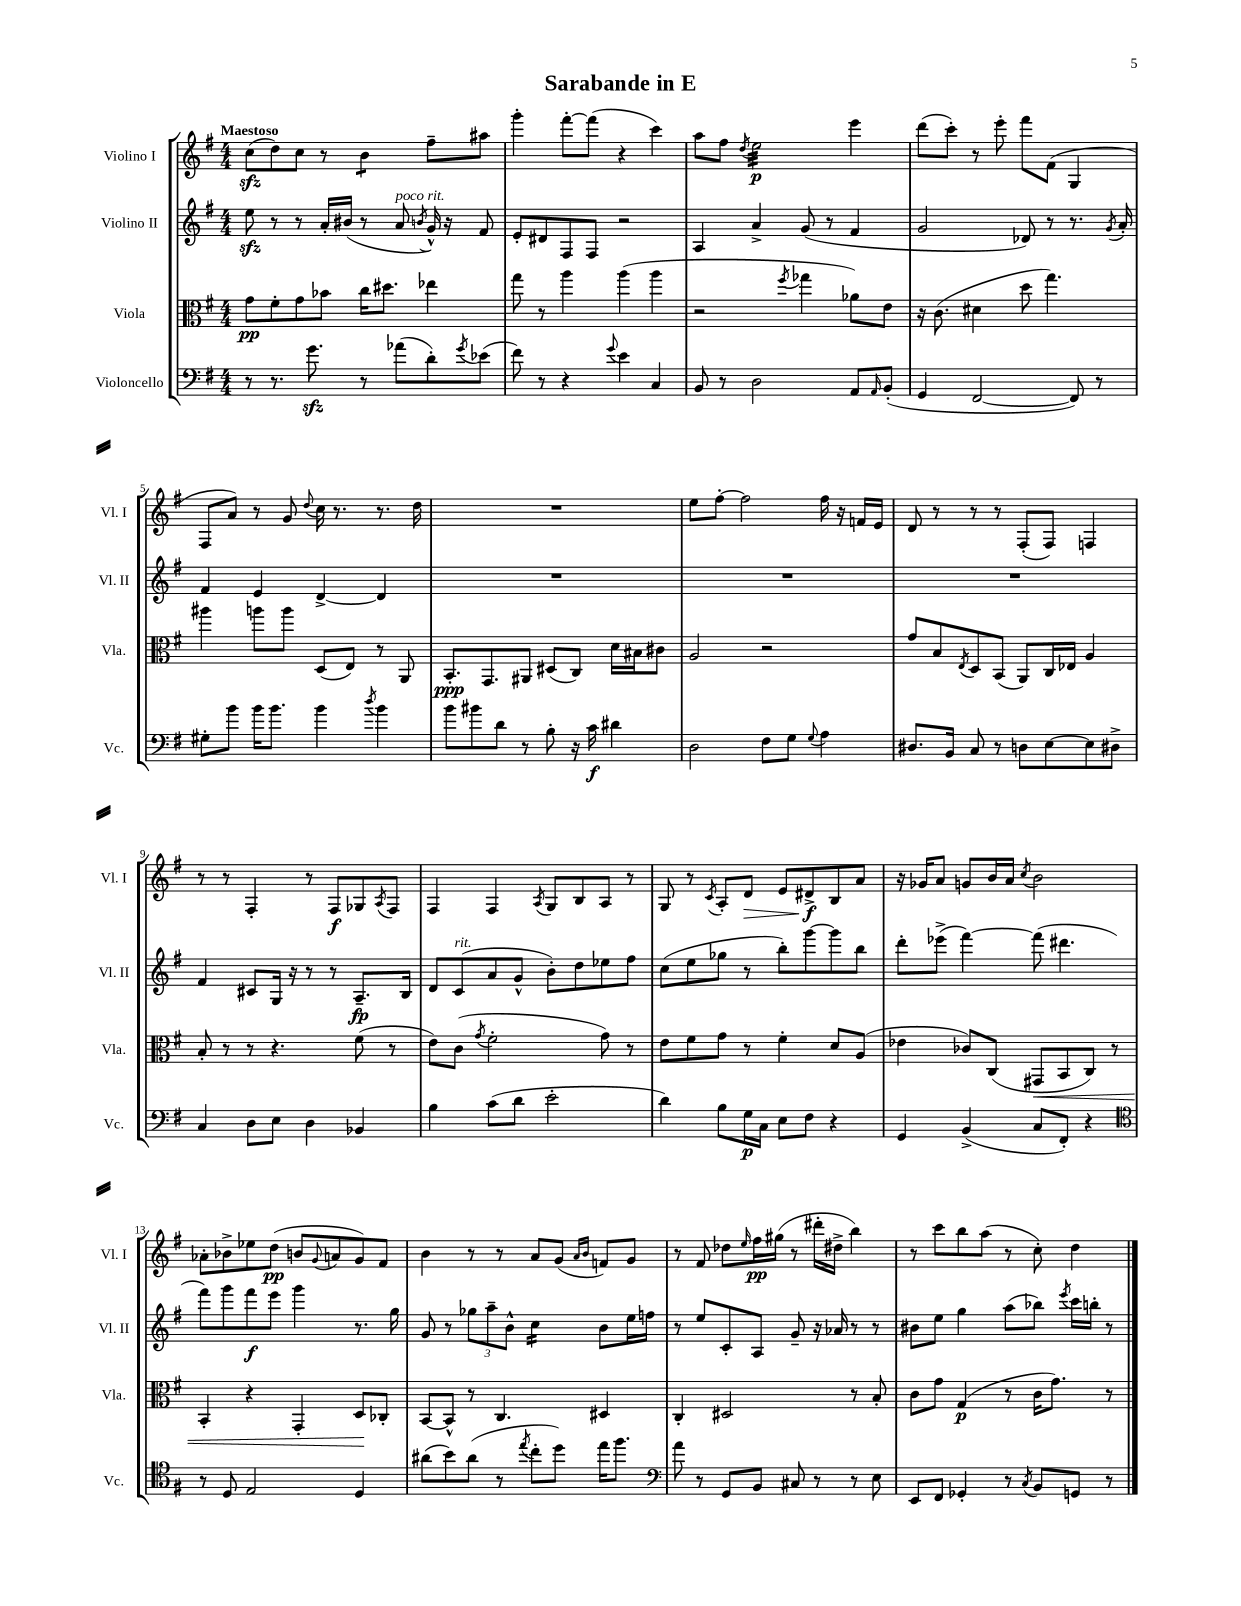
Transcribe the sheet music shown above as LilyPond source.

\header { title = "Sarabande in E" }
<<
\new StaffGroup <<
\new Staff = "s0" \with { instrumentName = "Violino I" shortInstrumentName = "Vl. I" } {
    \clef treble \key g \major \numericTimeSignature \time 4/4 \tempo "Maestoso"
    c''8\sfz( d''8) c''8 r8 b'4:8 fis''8-- ais''8 |
    g'''4-. fis'''8~-. fis'''8( r4 c'''4) |
    a''8 fis''8 \acciaccatura { d''8 } e''2:32\p e'''4 |
    d'''8( c'''8-.) r8 e'''8-. fis'''8 fis'8( g4 |
    fis8 a'8) r8 g'8 \appoggiatura { d''8 } c''16 r8. r8. d''16 |
    R1 |
    e''8 fis''8~-. fis''2 fis''16 r16 f'16 e'16 |
    d'8 r8 r8 r8 fis8-.( fis8) f4 |
    r8 r8 fis4-. r8 fis8\f ges8 \acciaccatura { a8 } fis8 |
    fis4 fis4 \acciaccatura { a8 } g8 b8 a8 r8 |
    g8 r8 \acciaccatura { c'8 } a8-. d'8\> e'8 dis'8->\f\! b8 a'8 |
    r16 ges'16 a'8 g'8 b'16 a'16 \acciaccatura { c''8 } b'2 |
    aes'8-. bes'8-> ees''8 d''8\pp( b'8 \appoggiatura { g'8 } a'8 g'8) fis'8 |
    b'4 r8 r8 a'8 g'8( \grace { a'16 b'16 } f'8) g'8 |
    r8 fis'8 des''8 \grace { e''16 } fis''16\pp gis''16( r8 dis'''16-. dis''16-> b''4) |
    r8 c'''8 b''8 a''8( r8 c''8-.) d''4 \bar "|." |
}
\new Staff = "s1" \with { instrumentName = "Violino II" shortInstrumentName = "Vl. II" } {
    \clef treble \key g \major \numericTimeSignature \time 4/4
    e''8\sfz r8 r8 a'16-. bis'16( r8 a'8^\markup { \italic "poco rit." } \acciaccatura { b'8 } g'16-^) r16 fis'8 |
    e'8-. dis'8 fis8 fis8 r2 |
    a4 a'4-> g'8( r8 fis'4 |
    g'2 des'8) r8 r8. \acciaccatura { g'8 } a'16-. |
    fis'4 e'4 d'4~-> d'4 |
    R1 |
    R1 |
    R1 |
    fis'4 cis'8 g16 r16 r8 r8 a8.--\fp b16 |
    d'8 c'8^\markup { \italic "rit." }( a'8 g'8-^ b'8-.) d''8 ees''8 fis''8 |
    c''8( e''8 ges''8 r8 b''8-.) g'''8~ g'''8 b''8 |
    d'''8-. ees'''8->( fis'''4~) fis'''8( dis'''4. |
    fis'''8) g'''8 fis'''8\f e'''8 g'''4 r8. g''16 |
    g'8 r8 \tuplet 3/2 { ges''8 a''8-- b'8-^ } c''4:16 b'8 e''16 f''16 |
    r8 e''8 c'8-. a8 g'8-- r16 aes'16 r8 r8 |
    bis'8 e''8 g''4 a''8( bes''8) \acciaccatura { e'''8 } c'''16 b''16-. r8 \bar "|." |
}
\new Staff = "s2" \with { instrumentName = "Viola" shortInstrumentName = "Vla." } {
    \clef alto \key g \major \numericTimeSignature \time 4/4
    g'8\pp fis'8-. g'8 bes'8 c''16 dis''8. ees''4 |
    g''8 r8 a''4 a''4( a''4 |
    r2 \acciaccatura { fis''8 } ges''4 aes'8) e'8 |
    r16 c'8.( dis'4 d''8 g''4.) |
    ais''4 a''8 a''8 d8( e8) r8 a,8 |
    b,8.-.\ppp g,8. ais,8 dis8( c8) d'16 bis16 cis'8 |
    a2 r2 |
    g'8 b8 \acciaccatura { e8 } d8 b,8( a,8) c16 ees16 a4 |
    b8-. r8 r8 r4. fis'8( r8 |
    e'8) c'8( \acciaccatura { g'8 } fis'2-. g'8) r8 |
    e'8 fis'8 g'8 r8 fis'4-. d'8 a8( |
    ees'4 ces'8) c8( gis,8\< b,8 c8) r8 |
    b,4-. r4 g,4-. d8\! ces8-. |
    b,8~ b,8-^ r8 c4. dis4 |
    c4-. dis2 r8 b8-. |
    c'8 g'8 g4\p( r8 c'16 g'8.) r8 \bar "|." |
}
\new Staff = "s3" \with { instrumentName = "Violoncello" shortInstrumentName = "Vc." } {
    \clef bass \key g \major \numericTimeSignature \time 4/4
    r8 r8. g'8.\sfz r8 aes'8( d'8-.) \acciaccatura { g'8 } ees'8( |
    fis'8) r8 r4 \appoggiatura { g'8 } e'4 c4 |
    b,8 r8 d2 a,8 \grace { a,16 } b,8-.( |
    g,4 fis,2~ fis,8) r8 |
    gis8-. b'8 b'16 b'8. b'4 \acciaccatura { d''8 } b'4 |
    b'8 bis'8 d'8 r8 b8-. r16 c'16\f dis'4 |
    d2 fis8 g8 \appoggiatura { g8 } a4 |
    dis8. b,16 c8 r8 d8 e8~ e8 dis8-> |
    c4 d8 e8 d4 bes,4 |
    b4 c'8( d'8 e'2-. |
    d'4) b8 g16\p c16 e8 fis8 r4 |
    g,4 b,4->( c8 fis,8-.) r4 |
    \clef tenor r8 d8 e2 d4 |
    ais'8( b'8) ais'8( r8 \acciaccatura { e''8 } c''8-. d''8) e''16 fis''8. |
    \clef bass a'8 r8 g,8 b,8 cis8 r8 r8 e8 |
    e,8 fis,8 ges,4-. r8 \acciaccatura { c8 } b,8 g,8 r8 \bar "|." |
}
>>
>>
